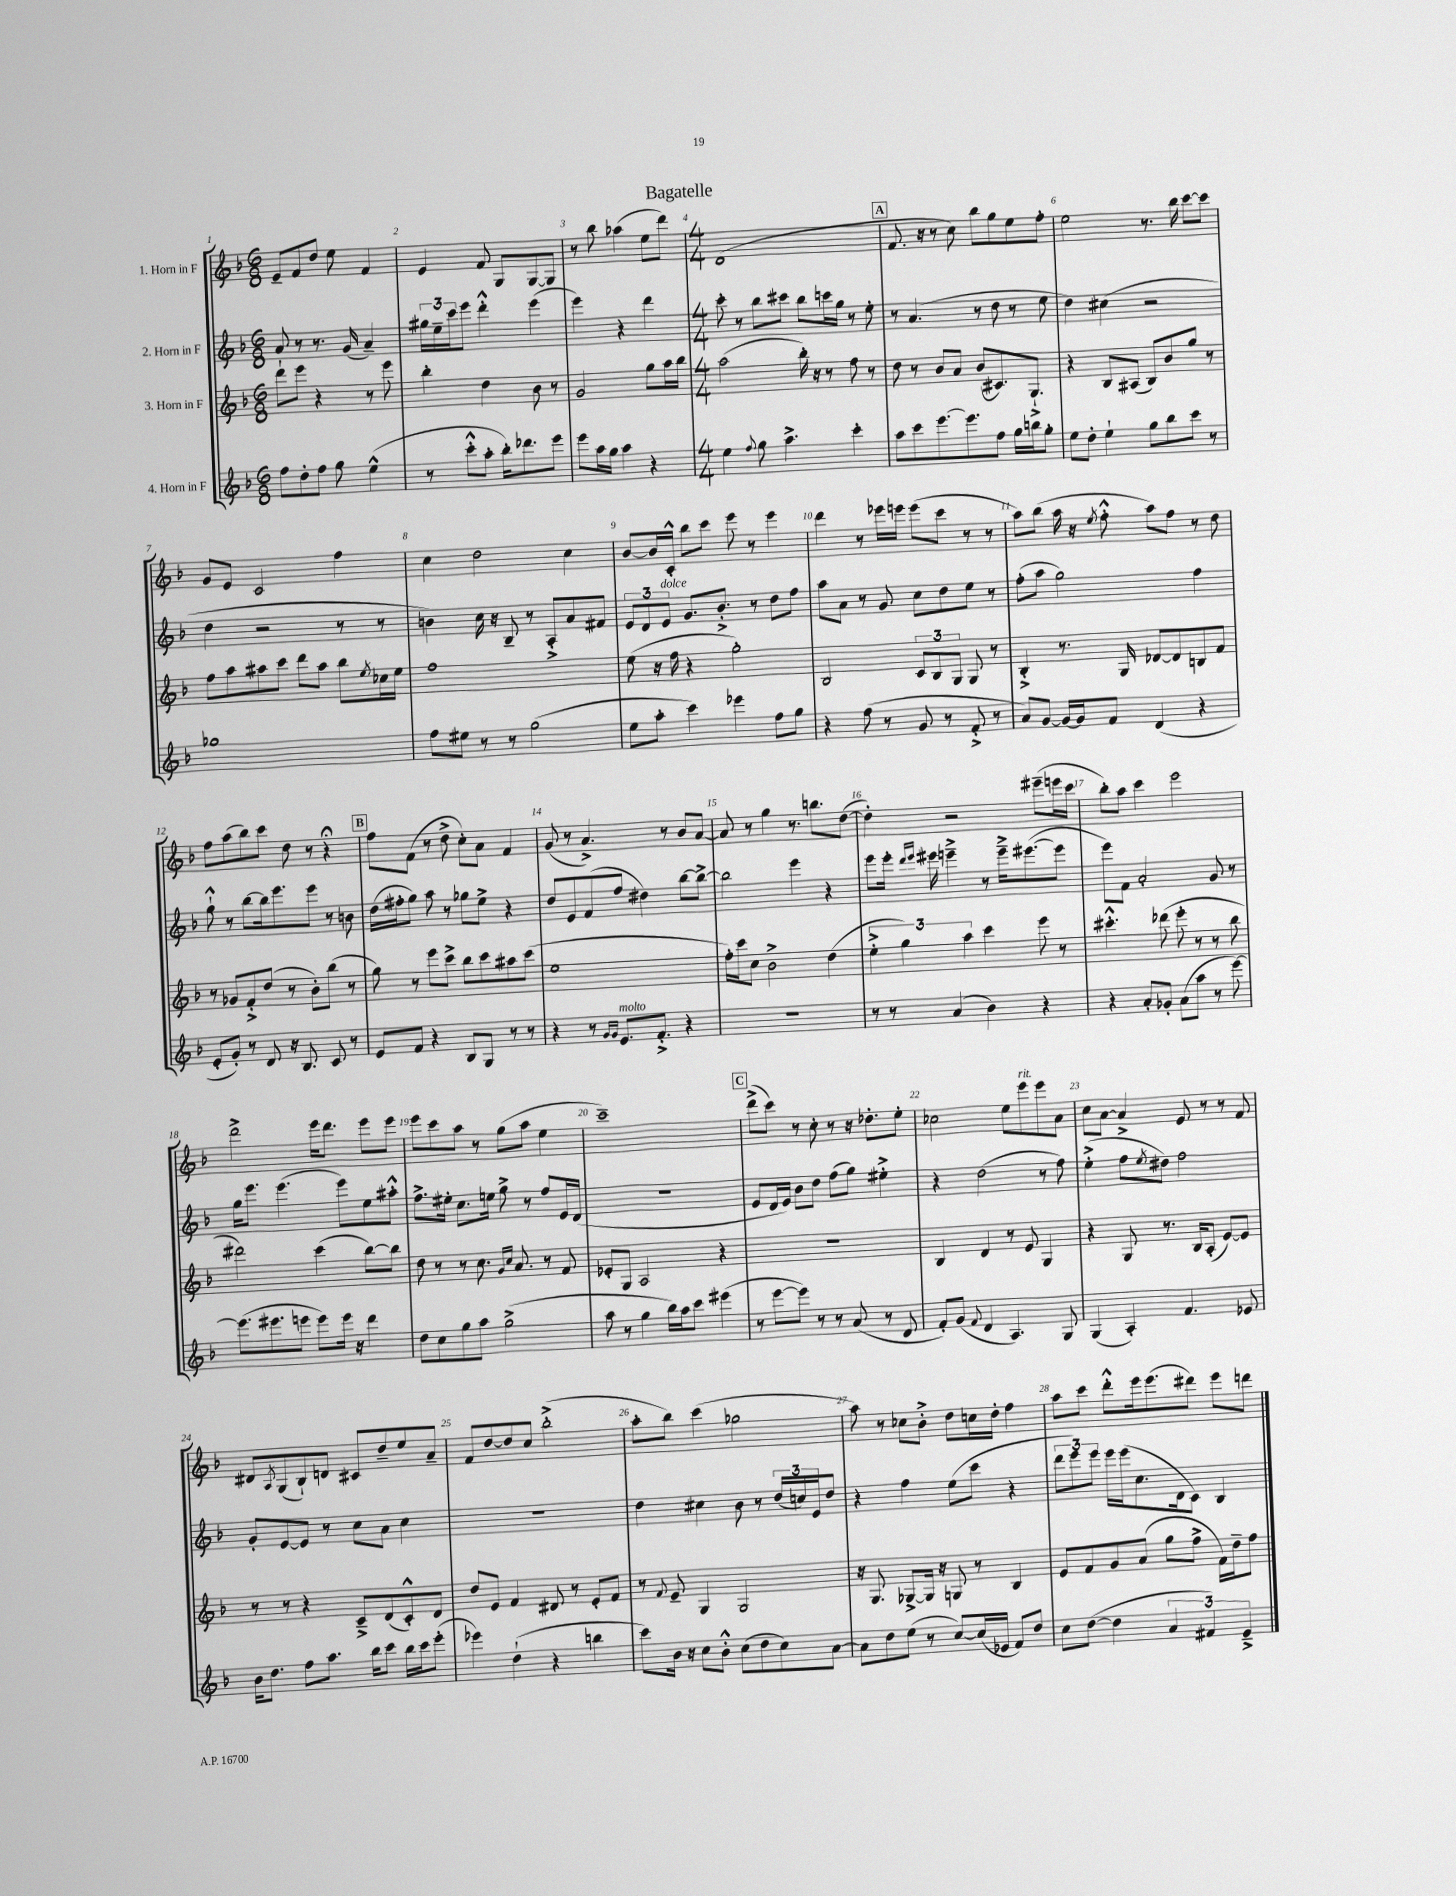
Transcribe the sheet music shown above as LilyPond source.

\header { title = "Bagatelle" }
<<
\new StaffGroup <<
\new Staff = "s0" \with { instrumentName = "1. Horn in F" } {
    \clef treble \key f \major \numericTimeSignature \time 6/8
    e'8-- f'8 d''8 e''8 f'4 |
    e'4 f'8 g8 g8~ g8 |
    r8 bes''8 aes''4( e''8 d'''8) |
    \numericTimeSignature \time 4/4 d'1( |
    \mark \markup { \box "A" } f'8. r16 r8 c''8) bes''8 g''8 e''8 f''8-. |
    e''2 r8. bes''16 c'''8~ c'''8 |
    g'8 e'8 c'2 f''4 |
    c''4 d''2 c''4 |
    bes'8~ bes'16 c'16-.-^ bes''8 c'''8 e'''8 r8 e'''4 |
    d'''4 r8 ees'''16 e'''16 e'''8( c'''8 r8 r8 |
    a''8) bes''8( a''16 r16 \acciaccatura { e''8 } f''8-.-^ a''8) f''8 r8 d''8 |
    f''8 a''8( bes''8) c'''8 d''8 r8 r4\fermata |
    \mark \markup { \box "B" } f''8 f'8( r8 d''8-> c''8-.) a'8 f'4 |
    g'8( r8 a'4.->) r8 bes'8 a'8~ |
    a'8 r8 g''4 r8. b''8. d''8~( |
    d''4-.) r2 eis'''8--( e'''16 c'''16 |
    bes''8-.) a''8 c'''4 e'''2 |
    d'''2-> e'''16 d'''8. e'''8 e'''8 |
    e'''8 c'''8 a''8 r8 g''8( a''8 e''4 |
    c'''1--) |
    \mark \markup { \box "C" } d'''8->( c'''8) r8 c''8-. r8 r16 des''8.-. e''8-. |
    ces''2 e''8 e'''8^\markup { \italic "rit." } e'''8 a'8 |
    c''8 a'8~ a'4-> e'8 r8 r8 f'8 |
    dis'8 \acciaccatura { a8 } g8( bes8-!) d'8 cis'8 d''8-- e''8 a'8-- |
    f'8 d''8~ d''8 c''8 bes''2-.->( |
    a''8-. bes''8) c'''4( ges''2 |
    a''8) r8 ces''8 bes'8-.-> d''8 c''16 d''16-. f''4 |
    a''8 c'''8 d'''8-.-^ e'''16 e'''8.( dis'''8) e'''8 d'''8 \bar "|." |
}
\new Staff = "s1" \with { instrumentName = "2. Horn in F" } {
    \clef treble \key f \major \numericTimeSignature \time 6/8
    a'8 r8 r8. g'16( a'4--) |
    \tuplet 3/2 { gis''16 e''16-- c'''16 } e'''8 d'''4-.-^ e'''4( |
    e'''4) r4 d'''4 |
    \numericTimeSignature \time 4/4 c'''8-. r8 bes''8 cis'''8 bes''8 c'''16 g''16 r8 e''8-. |
    \mark \markup { \box "A" } r8 a'4.( r8 d''8 r8 e''8 |
    d''4) cis''4( r2 |
    d''4 r2 r8 r8 |
    b'4) c''16 r16 bes8-- r8 a8-.-> a'8 fis'8 |
    \tuplet 3/2 { e'8 d'8 e'8^\markup { \italic "dolce" } } g'8. bes'8.-.-> r8 d''8 f''8 |
    a''8 a'8 r8 g'8 c''8 d''8 e''8 r8 |
    f''8-.( a''8 g''2) f''4 |
    g''8-!-^ r8 bes''8~ bes''16 e'''8. e'''8 r8 b'8 |
    \mark \markup { \box "B" } d''16( fis''16-. g''8) a''8 r8 ges''8 e''8-> r4 |
    d''8 e'8 f'8( f''8 dis''4) bes''8~ bes''8~-> |
    bes''2 e'''4 r4 |
    e'''8 e'''16-. \grace { d'''16 e'''16 } eis'''16 e'''4---> r8 e'''16---> eis'''8.~( eis'''8 |
    e'''8) f'8 a'2-. g'8 r8 |
    g''16 e'''8. e'''4.( e'''8) e''8 ais''8-.-^ |
    f''8.-> eis''16-. c''8. e''16 g''8-> r8 f''8 e'16 d'16( |
    R1 |
    \mark \markup { \box "C" } e'8 d'16 e'16) bes'8 d''8 f''8( g''8) eis''4-.-> |
    r4 d''2( r8 f''8) |
    e''4-.->( f''8 \acciaccatura { e''8 } dis''8) f''2 |
    g'8-. e'8~ e'8 r8 c''8 a'8 c''4 |
    R1 |
    d''4 cis''4 bes'8 r8 \tuplet 3/2 { d''16( c''16) e'16 } d''8 |
    r4 f''4 e''8( c'''8 r4 |
    \tuplet 3/2 { d'''8 e'''8) e'''8 } e'''16 e'''16( c''8. d'16 c'8) bes4 \bar "|." |
}
\new Staff = "s2" \with { instrumentName = "3. Horn in F" } {
    \clef treble \key f \major \numericTimeSignature \time 6/8
    d'''8-! e'''8 r4 r8 e'''8 |
    bes''4-. d''4 bes'8 r8 |
    g'2 g''8 a''16 bes''16 |
    \numericTimeSignature \time 4/4 a''2( bes''16-.) r16 r8 f''8 r8 |
    \mark \markup { \box "A" } d''8 r8 bes'8 a'8 bes'8( cis'8.) g8.-!-> |
    r4 bes8 ais8( bes8) bes'8 g''8 r8 |
    f''8 a''8 ais''8 c'''8 d'''8 ais''8 bes''8 \acciaccatura { e''8 } ces''16 e''16 |
    f''1 |
    e''8( r16 f''16 r4 g''2-.) |
    bes2 \tuplet 3/2 { c'8 bes8 g8 } g8 r8 |
    bes4-.-> r8. g16 des'8~ des'8 b8 f'8 |
    r8 ges'8 f'8-.-> d''8( r8 bes'8-.) bes''8( r8 |
    \mark \markup { \box "B" } g''8) r8 e'''8 c'''8-> bes''8 c'''8 ais''8 c'''8( |
    e''1 |
    f''16-.) c'''16 c''8 bes'2-> d''4( |
    \tuplet 3/2 { e''4-.-> g''4) a''4 } c'''4 e'''8 r8 |
    cis'''4.-.-^ des'''8( e'''8-. r8 r8 bes''8 |
    dis'''2) c'''4( bes''8~) bes''8 |
    d''8 r8 r8 c''8. \grace { g'16 c''16 } a'8. r8 f'8 |
    ees'8-. g8 a2 r4 |
    \mark \markup { \box "C" } R1 |
    bes4 d'4 r8 e'8 g4 |
    r4 g8 r8. bes16 a8-.( e'8~) e'8 |
    r8 r8 r4 c'8---> d'8( c'8-.-^) d'8 |
    d''8 e'8 f'4 dis'8 r8 e'8-. f'8 |
    r8 \appoggiatura { f'8 } e'8-- g4 g2 |
    r16 g8. ges8~-> ges16 r16 g8 r8 bes4 |
    e'8 f'8 g'8 a'8( g''8 f''8-> f'16) d''16-- f''8 \bar "|." |
}
\new Staff = "s3" \with { instrumentName = "4. Horn in F" } {
    \clef treble \key f \major \numericTimeSignature \time 6/8
    f''8 d''8-. f''8 g''8 e''4-^( |
    r8 c'''8-.-^ a''8-. bes''16-.) des'''8. e'''8 |
    e'''8 a''16 g''16 a''4 r4 |
    \numericTimeSignature \time 4/4 e''4 \appoggiatura { f''8 } g''8 a''4.-> c'''4-. |
    \mark \markup { \box "A" } a''8 c'''8 e'''8.~ e'''8. f''8 g''16 b''16 g''8-. |
    e''8 d''8-. e''4-! g''8 bes''8 c'''8 r8 |
    ges''1 |
    f''8 eis''8 r8 r8 g''2( |
    e''8 a''8-. c'''4) ees'''4 f''8 g''8 |
    r4 f''8( r8 g'8 r8 f'8-.-> r8 |
    a'8) g'8~ g'16~ g'16 f'8 d'4( r4 |
    e'8-. g'8-.) r8 d'8 r16 bes8. c'8 r8 |
    \mark \markup { \box "B" } e'8 f'8 r4 bes8 g8 r8 r8 |
    r4 r8 \grace { g'16 g'16 } e'8.^\markup { \italic "molto" } f'8.-.-> r4 |
    R1 |
    r8 r8 a'4( bes'4) r4 |
    r4 a'8-. ges'8-. a'8( a''8 r8 e'''8~) |
    e'''8.( eis'''8. e'''8 e'''8) e'''16 r16 d'''4 |
    d''8 c''8 g''8 a''8 g''2->( |
    a''8 r8 g''4 bes''16) a''16 c'''8 eis'''4( |
    \mark \markup { \box "C" } r8 e'''8~ e'''8) r8 r8 a'8( r8 d'8 |
    f'8-.) g'8( \appoggiatura { f'8 } d'4 a4.) g8 |
    g4( a4-.) f'4. ees'8 |
    bes'16 d''8. f''8 a''8. bes''16 c'''8 bes''16 c'''16 e'''8-.( |
    ees'''4) d''4-!( r4 b''4 |
    c'''8) bes'16 r16 c''8 bes'8-.-^ c''8( d''8 c''8) a'8~ |
    a'8 d''8 e''8( r8 c''8~) c''16( ees'16 f'8) d''8 |
    c''8 d''8~( d''4 \tuplet 3/2 { a'4 fis'4) e'4---> } \bar "|." |
}
>>
>>
\layout { \context { \Score \override BarNumber.break-visibility = ##(#f #t #t) barNumberVisibility = #all-bar-numbers-visible } }
